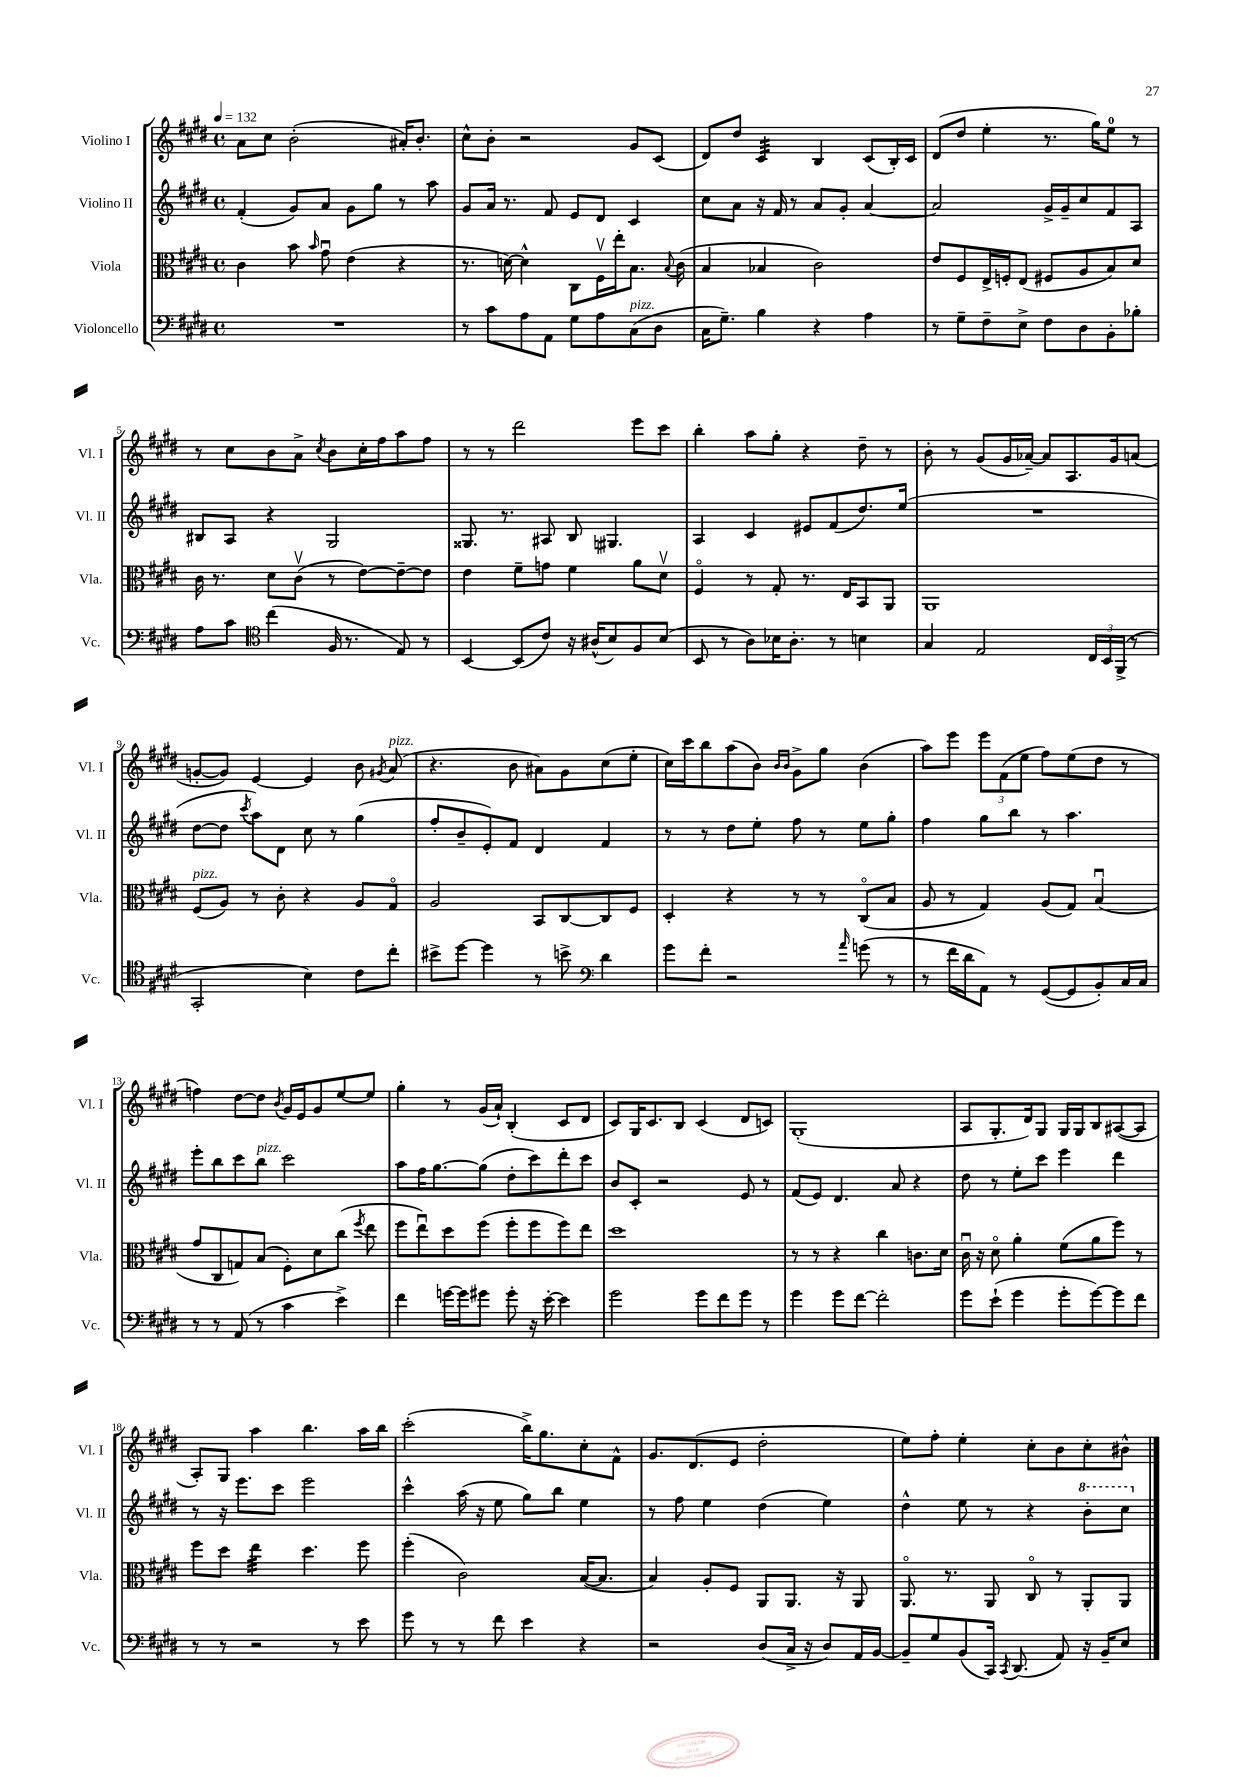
<<
\new StaffGroup <<
\new Staff = "s0" \with { instrumentName = "Violino I" shortInstrumentName = "Vl. I" } {
    \clef treble \key e \major \defaultTimeSignature \time 4/4 \tempo 4 = 132
    \autoBeamOff a'8[ cis''8] b'2-.( ais'16[-.) b'8.]-. |
    cis''8[-^ b'8]-. r2 gis'8[ cis'8]( |
    dis'8[) dis''8] cis'4:32 b4 cis'8[( b16-.) cis'16] |
    dis'8[( dis''8] e''4-. r8. gis''16[) e''8]-0 r8 |
    r8 cis''8[ b'8 a'8]-> \acciaccatura { cis''8 } b'8[ cis''16-. fis''16 a''8 fis''8] |
    r8 r8 dis'''2 e'''8[ cis'''8] |
    b''4-. a''8[ gis''8]-. r4 dis''8-- r8 |
    b'8-. r8 gis'8[( gis'16 aes'16]~--) aes'8[ a8. gis'16 a'8]( |
    g'8[~-. g'8]) e'4~ e'4 b'8 \acciaccatura { gis'8 } a'8^\markup { \italic "pizz." }( |
    r4. b'8 ais'8[) gis'8 cis''8( e''8]-. |
    cis''16[) cis'''16 b''8 a''8( b'8]) \grace { b'16[ b'16] } gis'8[-> gis''8] b'4( |
    a''8[) e'''8] \tuplet 3/2 { e'''8[ fis'8( e''8] } fis''8[) e''8( dis''8] r8 |
    f''4) dis''8[~ dis''8] \acciaccatura { b'8 } gis'16[ e'16 gis'8 e''8~ e''8] |
    gis''4-. r8 gis'16[( a'16]-!) b4-.( cis'8[ dis'8] |
    cis'8[) gis16 cis'8. b8] cis'4( dis'8[ c'8]) |
    gis1-.( |
    a8[ gis8.-. dis'16) gis8] gis16[ gis16 b8 ais8~( ais8] |
    a8[-.) gis8] a''4 b''4. a''16[ b''16] |
    cis'''2-.( b''16[->) gis''8. cis''8-. fis'8]-^ |
    gis'8.[ dis'8.( e'8] dis''2-. |
    e''8[) fis''8]-. e''4-. cis''8[-. b'8 cis''8-. bis'8]-^ \bar "|." |
}
\new Staff = "s1" \with { instrumentName = "Violino II" shortInstrumentName = "Vl. II" } {
    \clef treble \key e \major \defaultTimeSignature \time 4/4
    \autoBeamOff fis'4-.( gis'8[) a'8] gis'8[ gis''8] r8 a''8 |
    gis'8[ a'16] r8. fis'8 e'8[ dis'8] cis'4 |
    cis''8[ a'8] r16 fis'16 r8 a'8[ gis'8]-. a'4~ |
    a'2 gis'16[-> gis'16-- cis''8 fis'8 a8] |
    bis8[ a8] r4 gis2 |
    gisis8. r8. ais8 b8 gis4. |
    a4 cis'4 eis'8[ fis'8( dis''8.) e''16]( |
    R1 |
    dis''8[~ dis''8] \acciaccatura { cis'''8 } a''8[) dis'8] cis''8 r8 gis''4( |
    fis''8[-. b'8-- e'8-.) fis'8] dis'4 fis'4 |
    r8 r8 dis''8[ e''8]-. fis''8 r8 e''8[ gis''8]-. |
    fis''4 gis''8[ b''8] r8 a''4. |
    e'''8[-. b''8 cis'''8 b''8]^\markup { \italic "pizz." } cis'''2 |
    a''8[ fis''16 gis''8.~ gis''8]( dis''8[-. cis'''8) dis'''8-. cis'''8] |
    b'8[ cis'8]-. r2 e'8 r8 |
    fis'8[( e'8]) dis'4. a'8 r4 |
    dis''8 r8 e''8[-. cis'''8] e'''4 dis'''4 |
    r8 r16 e'''8.[ cis'''8] e'''2 |
    cis'''4-^ a''16( r16 e''8 gis''8[) b''8] e''4 |
    r8 fis''8 e''4 dis''4( e''4) |
    dis''4-^ e''8 r8 r4 \ottava #1 b''8[-. cis'''8] \ottava #0 \bar "|." |
}
\new Staff = "s2" \with { instrumentName = "Viola" shortInstrumentName = "Vla." } {
    \clef alto \key e \major \defaultTimeSignature \time 4/4
    \autoBeamOff cis'4 b'8 \grace { b'16 } gis'8\downbow e'4( r4 |
    r8. d'16~) d'4-^ cis8[ fis16\upbow e''16-. b8.] \appoggiatura { b8 } cis'16( |
    b4 bes4 cis'2) |
    e'8[ fis8 e16-> f16-. e8]( fis8[ a8 b8) dis'8] |
    cis'16 r8. dis'8[ cis'8]\upbow( r8 e'8[~) e'8~-- e'8] |
    e'4 fis'8[-- g'8] fis'4 a'8[ dis'8]\upbow |
    fis4\flageolet r8 gis8-. r8. e16[ b,8 a,8] |
    a,1 |
    fis8[^\markup { \italic "pizz." }( a8]) r8 cis'8-. r4 a8[ gis8]\flageolet |
    a2 b,8[ cis8~ cis8 fis8] |
    dis4-. r4 r8 r8 cis8[\flageolet( b8] |
    a8 r8 gis4) a8[( gis8]) b4\downbow( |
    gis'8[ cis8 g8) b8]( fis8[-.) dis'8 cis''8]( \acciaccatura { fis''8 } e''8 |
    fis''8[ e''8\downbow) dis''8 fis''8]( fis''8[-. fis''8 fis''8) e''8] |
    dis''1 |
    r8 r8 r4 cis''4 c'8.[ dis'16] |
    cis'16\downbow r16 dis'8\flageolet a'4-. fis'8[( a'8 fis''8]) r8 |
    fis''8[ dis''8] e''4:32 dis''4. fis''8 |
    fis''4-.( cis'2) b16[~( b8.] |
    b4) a8[-. fis8] a,8[ a,8.] r16 a,8 |
    a,8.\flageolet r8. a,8 cis8\flageolet r8 a,8[-. a,8] \bar "|." |
}
\new Staff = "s3" \with { instrumentName = "Violoncello" shortInstrumentName = "Vc." } {
    \clef bass \key e \major \defaultTimeSignature \time 4/4
    \autoBeamOff R1 |
    r8 cis'8[ a8 a,8] gis8[ a8 cis8^\markup { \italic "pizz." }( dis8] |
    cis16[ gis8.]--) b4 r4 a4 |
    r8 gis8[-- fis8-- e8]-> fis8[ dis8 b,8-. bes8]-. |
    a8[ cis'8] \clef tenor cis''4( fis16 r8. e8) r8 |
    b,4~ b,8[( cis'8]) r16 ais16[-^( b8) fis8 b8]( |
    b,8 r8 a8[) bes16 a8.]-. r8 b4 |
    gis4 e2 \tuplet 3/2 { cis16[ b,16 fis,16]->( } r8 |
    gis,2-. b4) cis'8[ cis''8]-. |
    bis'8[-> dis''8]~ dis''4 r8 b'8-> \clef bass dis'4 |
    gis'8[ fis'8]-. r2 \grace { a'16 } g'8( r8 |
    r8 fis'16[ dis'16 a,8]) r8 gis,8[~( gis,8 b,8-.) cis16 cis16] |
    r8 r8 a,8( r8 cis'4 e'4->) |
    fis'4 g'16[~ g'16 gis'8] gis'8-. r16 e'16~-. e'4 |
    gis'2 gis'8[ fis'8 gis'8] r8 |
    gis'4 gis'8[ fis'8]~ fis'2-. |
    gis'8[ e'8]-!( gis'4 gis'8[-. gis'8~) gis'8 fis'8] |
    r8 r8 r2 r8 e'8 |
    gis'8 r8 r8 fis'8 e'4 r4 |
    r2 dis8[( cis16]-> r16 dis8[) a,16 b,16]~ |
    b,8[-- gis8 b,8( cis,16]) \acciaccatura { cis,8 } dis,8.( a,8) r16 b,16[-- e8] \bar "|." |
}
>>
>>
